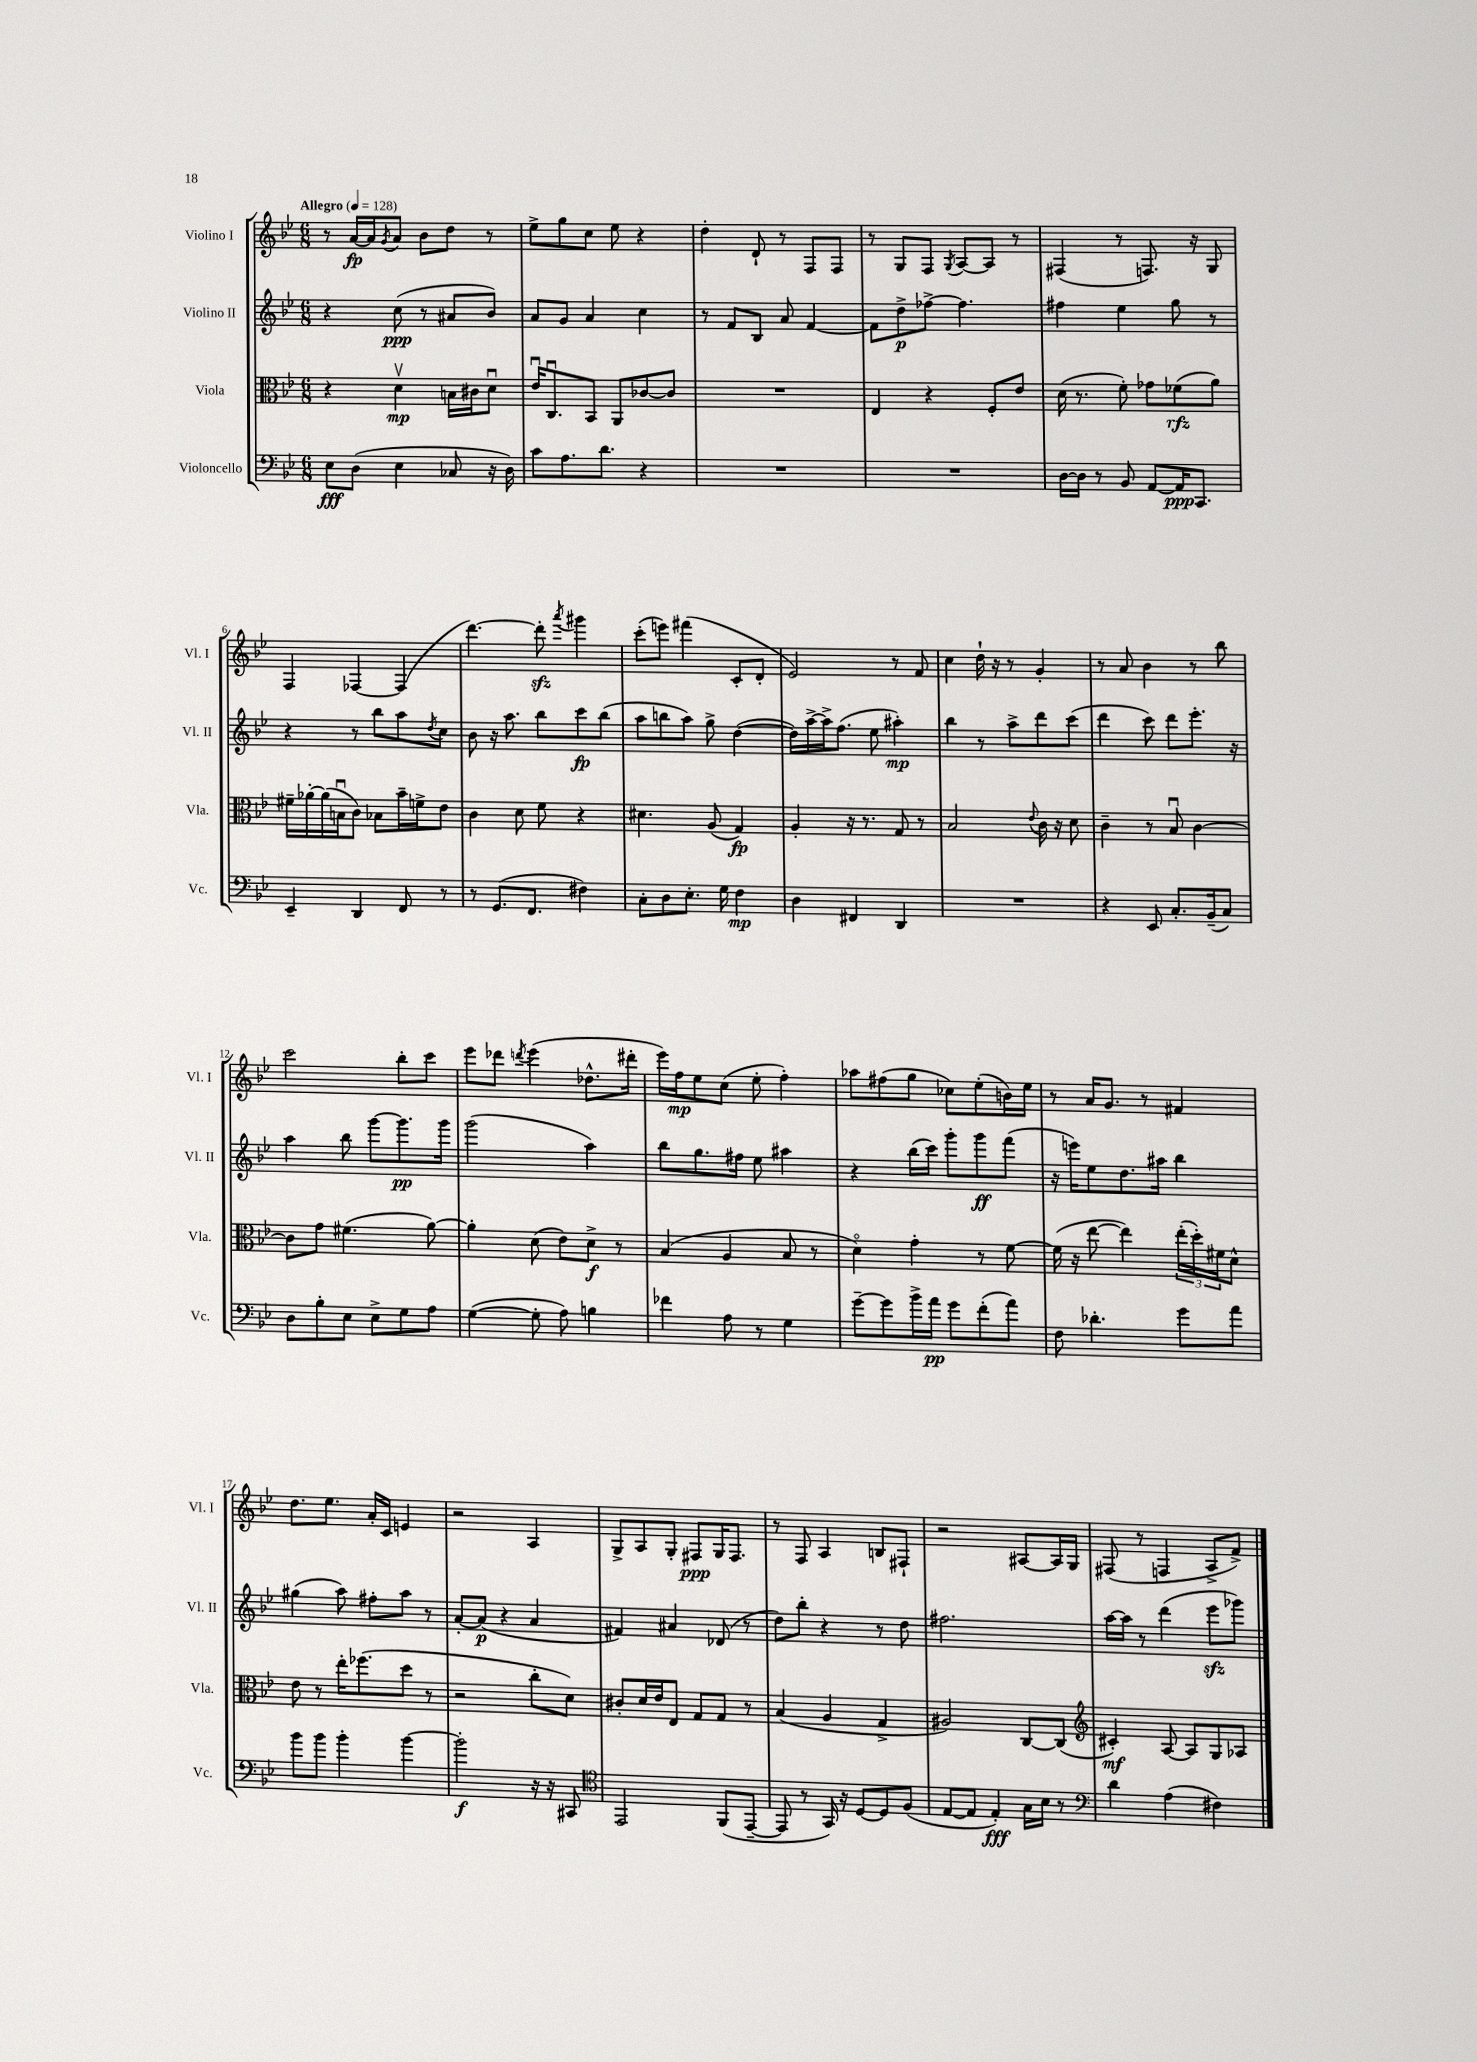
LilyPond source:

<<
\new StaffGroup <<
\new Staff = "s0" \with { instrumentName = "Violino I" shortInstrumentName = "Vl. I" } {
    \clef treble \key bes \major \numericTimeSignature \time 6/8 \tempo "Allegro" 4 = 128
    r8 a'16~\fp a'16 \acciaccatura { g'8 } a'8 bes'8 d''8 r8 |
    ees''8-> g''8 c''8 ees''8 r4 |
    d''4-. d'8-! r8 f8 f8 |
    r8 g8 f8 \acciaccatura { g8 } a8~ a8 r8 |
    fis4( r8 f8.) r16 g8 |
    f4 fes4~ fes4( |
    d'''4.~) d'''8-.\sfz \acciaccatura { a'''8 } gis'''4 |
    c'''8-.( e'''8) fis'''4( c'8-. d'8-. |
    ees'2) r8 f'8 |
    c''4 d''16-! r16 r8 g'4-. |
    r8 a'8 bes'4 r8 bes''8 |
    c'''2 bes''8-. c'''8 |
    ees'''8 des'''8 \acciaccatura { d'''8 } ees'''4( des''8.-^ dis'''16-. |
    ees'''16) f''16\mp ees''8 c''8( ees''8-. f''4-.) |
    aes''8 fis''8( g''8 ces''8) ees''8-.( b'16) ees''16 |
    r8 a'16 g'8. r8 fis'4 |
    d''8. ees''8. a'16-. c'16 e'4 |
    r2 a4 |
    g8-> a8 g8-. fis8\ppp g16 fis8. |
    r8 f8 a4 b8 fis8-! |
    r2 ais8~ ais16 g16 |
    fis8( r8 f4 a8-> f'8->) \bar "|." |
}
\new Staff = "s1" \with { instrumentName = "Violino II" shortInstrumentName = "Vl. II" } {
    \clef treble \key bes \major \numericTimeSignature \time 6/8
    r4 c''8\ppp( r8 ais'8 bes'8) |
    a'8 g'8 a'4 c''4 |
    r8 f'8 bes8 a'8 f'4~ |
    f'8 d''8->\p fes''8~-> fes''4. |
    fis''4 ees''4 g''8 r8 |
    r4 r8 bes''8 a''8 \acciaccatura { d''8 } c''8 |
    bes'8 r16 a''8. bes''8 c'''8\fp bes''8( |
    a''8 b''8 a''8) g''8-> d''4~( |
    d''16) a''16~-> a''16-> f''8.( ees''8 ais''4-.\mp) |
    bes''4 r8 a''8-> d'''8 c'''8( |
    d'''4 c'''8) d'''8 ees'''8.-. r16 |
    a''4 bes''8 g'''8~ g'''8.\pp g'''16 |
    g'''2( a''4) |
    bes''8 g''8. fis''16 ees''8 ais''4 |
    r4 bes''16( c'''16) g'''8-. g'''8\ff f'''8( |
    r16 e'''16) ees''8 d''8. ais''16 bes''4 |
    gis''4( a''8) fis''8-. a''8 r8 |
    a'8~-. a'8\p( r4 a'4 |
    fis'4) ais'4 des'8( r8 |
    d''8) bes''8-. r4 r8 d''8 |
    fis''2. |
    a''16~ a''16 r8 d'''4( ees'''8\sfz ges'''8) \bar "|." |
}
\new Staff = "s2" \with { instrumentName = "Viola" shortInstrumentName = "Vla." } {
    \clef alto \key bes \major \numericTimeSignature \time 6/8
    r4 d'4\upbow\mp b16 cis'16 d'8\downbow |
    ees'16\downbow c8.\downbow bes,8 a,8 ces'8~ ces'8 |
    R2. |
    ees4 r4 f8-. ees'8 |
    d'16( r8. f'8-.) ges'8 fes'8\rfz( a'8) |
    fis'16-- aes'16~-. aes'16( b16\downbow c'8) bes8 bes'16-- f'16-> ees'8 |
    c'4 d'8 f'8 r4 |
    dis'4. a8( g4\fp) |
    a4-. r16 r8. g8 r8 |
    bes2 \appoggiatura { ees'8 } c'16 r16 d'8 |
    c'4-- r8 bes8\downbow c'4~ |
    c'8 g'8 fis'4.( a'8~) |
    a'4-. d'8( ees'8) d'8->\f r8 |
    bes4( a4 bes8 r8 |
    d'4\flageolet) g'4-. r8 f'8~ |
    f'16( r16 ees''8~ ees''4) \tuplet 3/2 { ees''16-.( d''16-.) fis'16 } d'8-^ |
    ees'8 r8 ees''16-. fes''8.( d''8 r8 |
    r2 c''8-. d'8) |
    cis'8-. d'16 ees'16 ees8 g8 g8 r8 |
    bes4( a4 g4-> |
    ais2) c8~ c8( |
    \clef treble cis'4-.\mf) a8~ a8 g8 aes8 \bar "|." |
}
\new Staff = "s3" \with { instrumentName = "Violoncello" shortInstrumentName = "Vc." } {
    \clef bass \key bes \major \numericTimeSignature \time 6/8
    ees8\fff d8( ees4 ces8 r16 d16) |
    c'8 a8. d'8. r4 |
    R2. |
    R2. |
    d16~ d16 r8 bes,8 a,8~ a,16\ppp c,8. |
    ees,4-- d,4 f,8 r8 |
    r8 g,8.( f,8. fis4) |
    c8-. d8 ees8.-. g16 f4\mp |
    d4 fis,4 d,4 |
    R2. |
    r4 ees,8 c8.-. bes,16--( c8) |
    d8 bes8-. ees8 ees8-> g8 a8 |
    g4~( g8-. a8) b4 |
    fes'4 a8 r8 g4 |
    g'8~-- g'8 bes'16-> a'16\pp g'8 f'8-.( a'8) |
    f8 des'4.-. g'8 a'8 |
    bes'8 bes'8 bes'4-. bes'4~ |
    bes'2-.\f r16 r16 cis,8 |
    \clef tenor ees,2 f,8( ees,8~-- |
    ees,8 r8 g,16) r16 d8~ d8 f8( |
    ees8~ ees8 ees4-.\fff) g16 bes16 r8 |
    \clef bass d'4 a4( fis4) \bar "|." |
}
>>
>>
